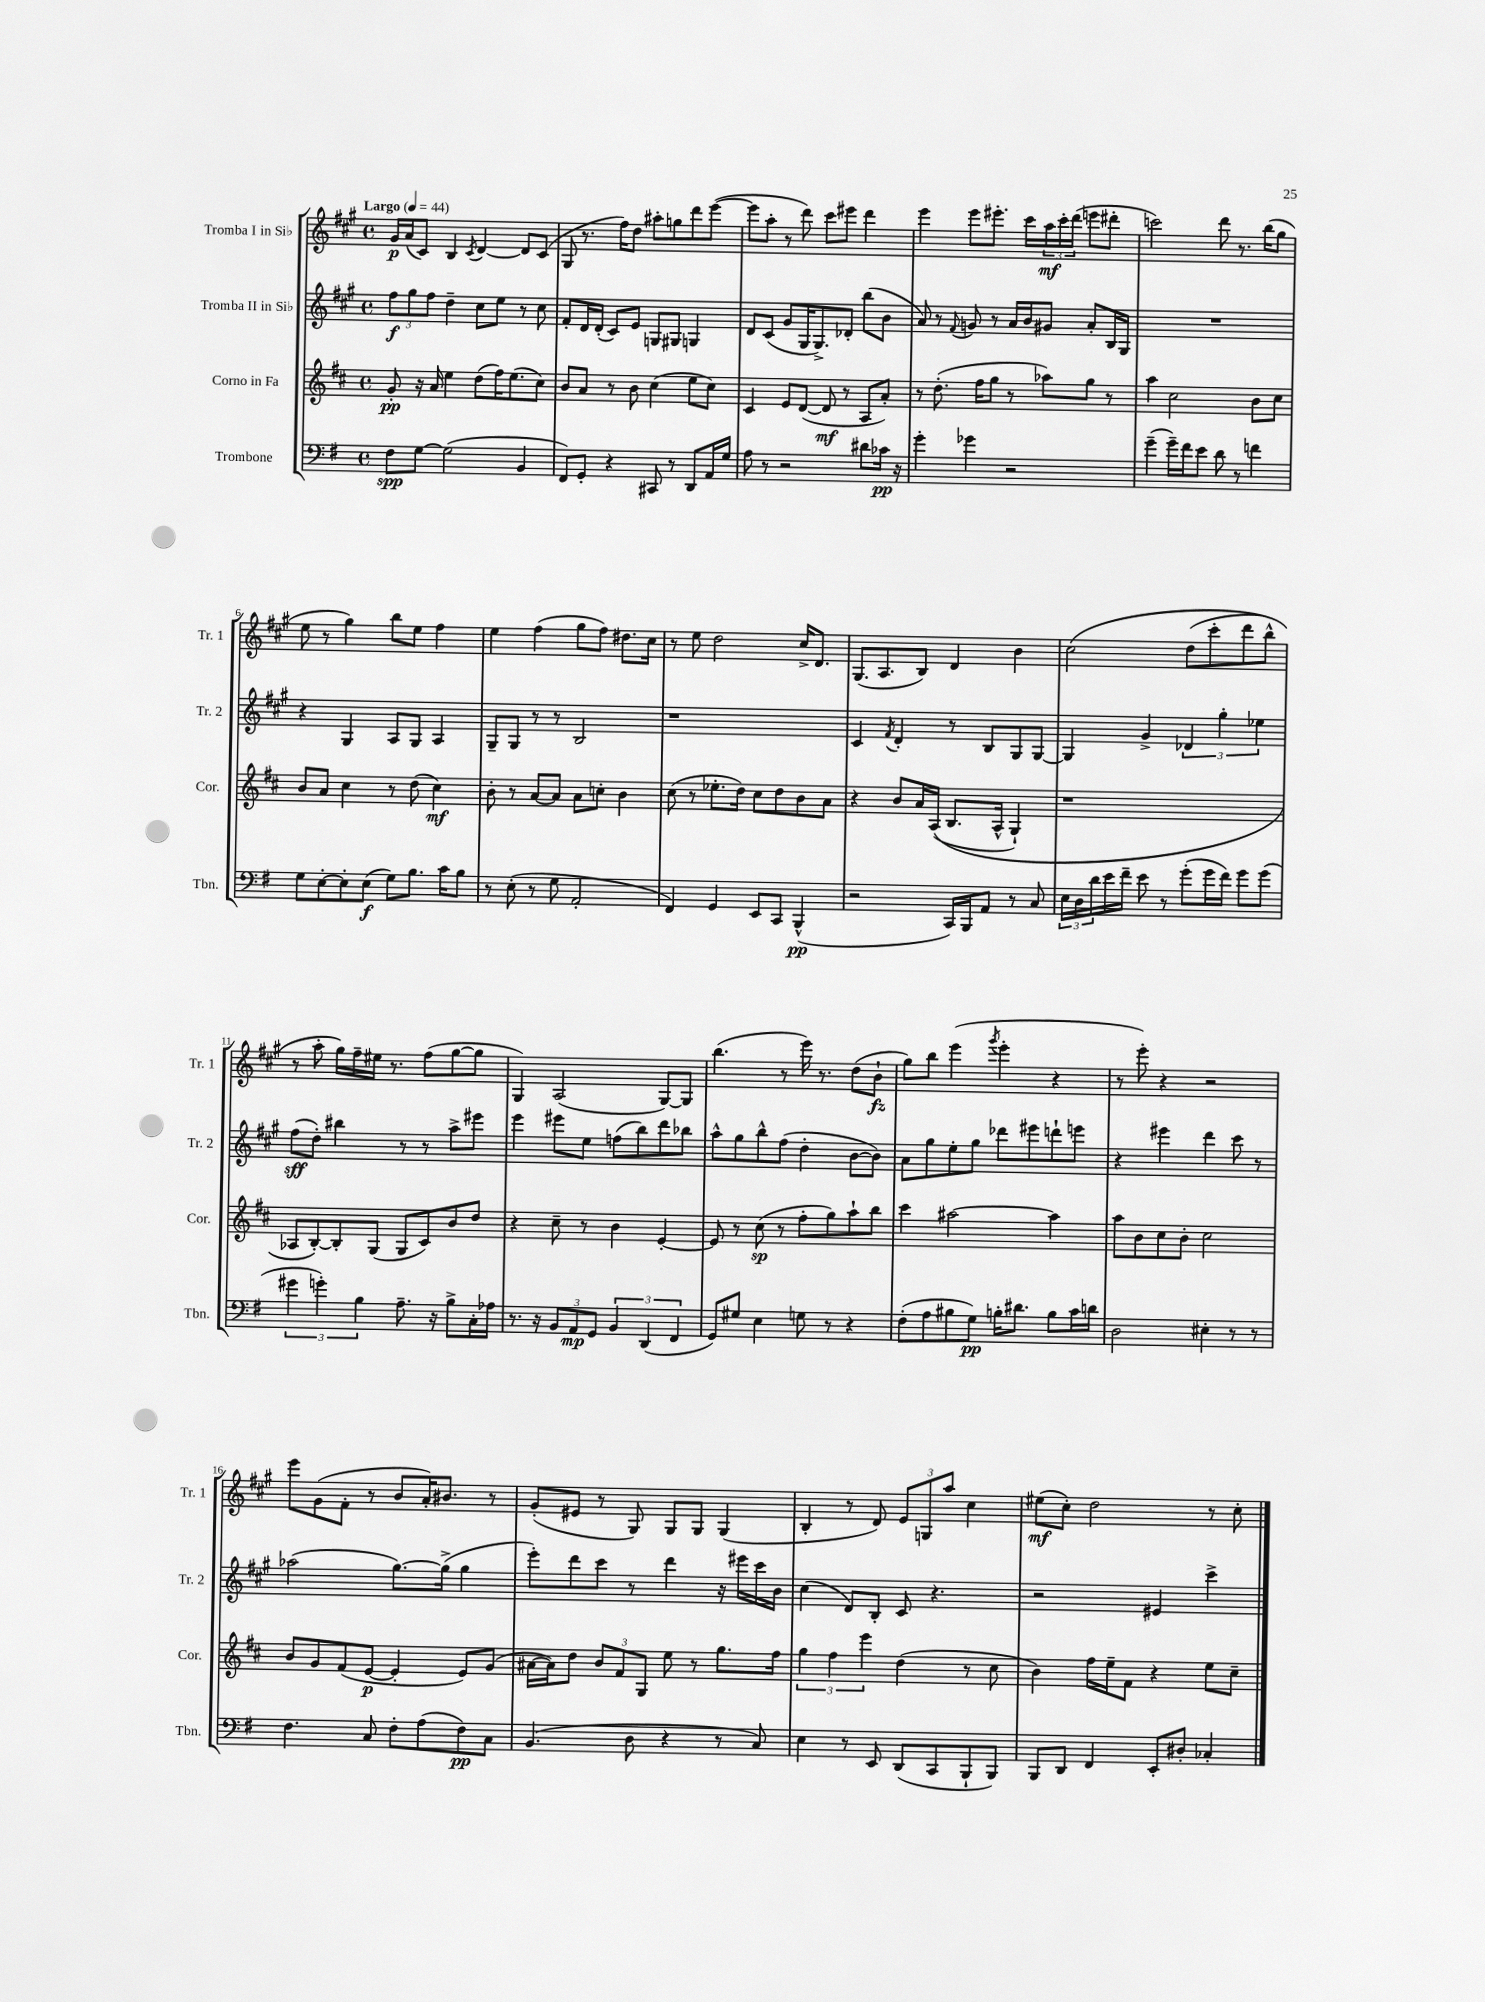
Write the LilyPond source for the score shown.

<<
\new StaffGroup <<
\new Staff = "s0" \with { instrumentName = "Tromba I in Sib" shortInstrumentName = "Tr. 1" } {
    \clef treble \key a \major \defaultTimeSignature \time 4/4 \tempo "Largo" 4 = 44
    gis'16\p a'16( cis'8) b4 \acciaccatura { cis'8 } d'4~ d'8 cis'8( |
    gis8 r8. fis''16) d''8 ais''8-. g''8 d'''8 e'''8~( |
    e'''8 a''8-. r8 d'''8) cis'''8 eis'''8 d'''4 |
    e'''4 e'''8 eis'''8.-. cis'''16 \tuplet 3/2 { a''16\mf cis'''16-. d'''16( } e'''8 dis'''8-. |
    c'''2) d'''8 r8. b''16( gis''8 |
    e''8 r8 gis''4) b''8 e''8 fis''4 |
    e''4 fis''4( gis''8 fis''8) dis''8. cis''16 |
    r8 e''8 d''2 cis''16-> d'8. |
    gis8.( a8. b8) d'4 b'4 |
    cis''2\( d''8( cis'''8-. d'''8 b''8-^) |
    r8 a''8-. gis''16\) fis''16-- eis''16 r8. fis''8( gis''8~ gis''8 |
    gis4) a2( gis8~) gis8 |
    b''4.( r8 e'''16) r8. d''8( b'8-!\fz |
    gis''8) b''8 e'''4( \acciaccatura { gis'''8 } e'''4-. r4 |
    r8 e'''8-.) r4 r2 |
    e'''8 gis'8( fis'8-. r8 b'8 a'16-.) bis'8. r8 |
    gis'8-.( eis'8 r8 gis8) gis8 gis8 gis4( |
    b4-. r8 d'8) \tuplet 3/2 { e'8 g8 a''8 } cis''4 |
    eis''8\mf( cis''8-.) d''2 r8 cis''8-. \bar "|." |
}
\new Staff = "s1" \with { instrumentName = "Tromba II in Sib" shortInstrumentName = "Tr. 2" } {
    \clef treble \key a \major \defaultTimeSignature \time 4/4
    \tuplet 3/2 { fis''8\f gis''8 fis''8 } d''4-- cis''8 e''8 r8 cis''8 |
    fis'8-. d'16 d'16-.( cis'8) e'8 g8 gis8 g4 |
    d'8 cis'8( gis'8 gis16 gis8.->) des'8-. b''8( b'8 |
    a'8) r8 \appoggiatura { fis'8 } g'8 r8 a'16 b'16 gis'8 a'8-. b16 gis16 |
    R1 |
    r4 gis4 a8 gis8 a4 |
    gis8-- gis8 r8 r8 b2 |
    r1 |
    cis'4 \acciaccatura { fis'8 } d'4-. r8 b8 gis8 gis8~ |
    gis4 gis'4-> \tuplet 3/2 { des'4 gis''4-. ees''4 } |
    fis''8\sff( d''8-.) bis''4 r8 r8 a''8-> eis'''8 |
    e'''4 eis'''8 e''8 f''8( b''8) d'''8 bes''8 |
    a''8-^ gis''8 b''8-^ fis''8( d''4-. b'8~ b'8) |
    a'8 gis''8 e''8-. gis''8 des'''8 eis'''8 d'''8-! e'''8 |
    r4 eis'''4 d'''4 cis'''8 r8 |
    aes''2( gis''8.~) gis''16->( gis''4 |
    e'''8-.) d'''8 cis'''8 r8 d'''4 r16 eis'''16 cis'''16 b'16 |
    cis''4( d'8) b8-. cis'8 r4. |
    r2 eis'4 cis'''4-> \bar "|." |
}
\new Staff = "s2" \with { instrumentName = "Corno in Fa" shortInstrumentName = "Cor." } {
    \clef treble \key d \major \defaultTimeSignature \time 4/4
    g'8-.\pp r16 a'16 e''4 d''8( fis''16) e''8.( cis''8) |
    b'8 a'8 r8 b'8 cis''4( e''8 cis''8) |
    cis'4 e'8 d'8~( d'8\mf r8 a8 a'8-.) |
    r8 d''8.-.( fis''16 g''8 r8 aes''8) g''8 r8 |
    a''4 cis''2 b'8 cis''8 |
    b'8 a'8 cis''4 r8 d''8( cis''4\mf) |
    b'8-. r8 a'8~ a'8 a'8 c''8-. b'4 |
    cis''8( r8 ees''8.-. d''16) cis''8 d''8 b'8 a'8 |
    r4 b'8 a'16 a16(\( b8. a16-^ g4-!) |
    r1 |
    aes8 b8~-.\) b8-. g8( g8 cis'8) b'8 d''8 |
    r4 cis''8-- r8 b'4 e'4~-. |
    e'8 r8 cis''8\sp( r8 fis''8-. g''8) a''8-! b''8 |
    cis'''4 ais''2~ ais''4 |
    a''8 b'8 cis''8 b'8-. cis''2 |
    b'8 g'8 fis'8( e'8~\p e'4-. e'8) g'8( |
    ais'16~ ais'16) d''8 \tuplet 3/2 { b'8 fis'8 g8 } e''8 r8 g''8. fis''16 |
    \tuplet 3/2 { g''4 fis''4 e'''4 } d''4( r8 cis''8 |
    b'4) fis''16 e''16-- fis'8 r4 e''8 cis''8-- \bar "|." |
}
\new Staff = "s3" \with { instrumentName = "Trombone" shortInstrumentName = "Tbn." } {
    \clef bass \key g \major \defaultTimeSignature \time 4/4
    fis8\spp g8~ g2( b,4 |
    fis,8) g,8-. r4 cis,8 r8 d,8 a,16 g16 |
    a8 r8 r2 dis'8 ces'16\pp r16 |
    g'4-. ges'4 r2 |
    g'4--( g'16--) fis'16 e'8 d'8 r8 f'4 |
    g8 e8~-. e8-. e8\f( g8) b8. c'16 b8 |
    r8 e8-.( r8 g8 a,2-. |
    fis,4) g,4 e,8 c,8 b,,4-^\pp( |
    r2 c,16) b,,16 a,8 r8 c8 |
    \tuplet 3/2 { e16 d16 d'16 } e'16 fis'16-- e'8 r8 g'8-.( g'16 fis'16) g'8 g'8( |
    \tuplet 3/2 { gis'4 g'4-.) b4 } a8.-- r16 b8-> c16-. aes16 |
    r8. r16 \tuplet 3/2 { b,8 a,8\mp g,8 } \tuplet 3/2 { b,4 d,4( fis,4 } |
    g,8) gis8 e4 g8 r8 r4 |
    fis8-.( a8 bis8 g8\pp) b16-. dis'8. b8 c'16 d'16 |
    d2 eis4-. r8 r8 |
    fis4. c8 fis8-. a8( fis8\pp) c8 |
    b,4.( d8 r4 r8 c8) |
    e4 r8 e,8 d,8( c,8 b,,8-! b,,8) |
    b,,8 d,8 fis,4 e,8-. dis8-. ces4-. \bar "|." |
}
>>
>>
